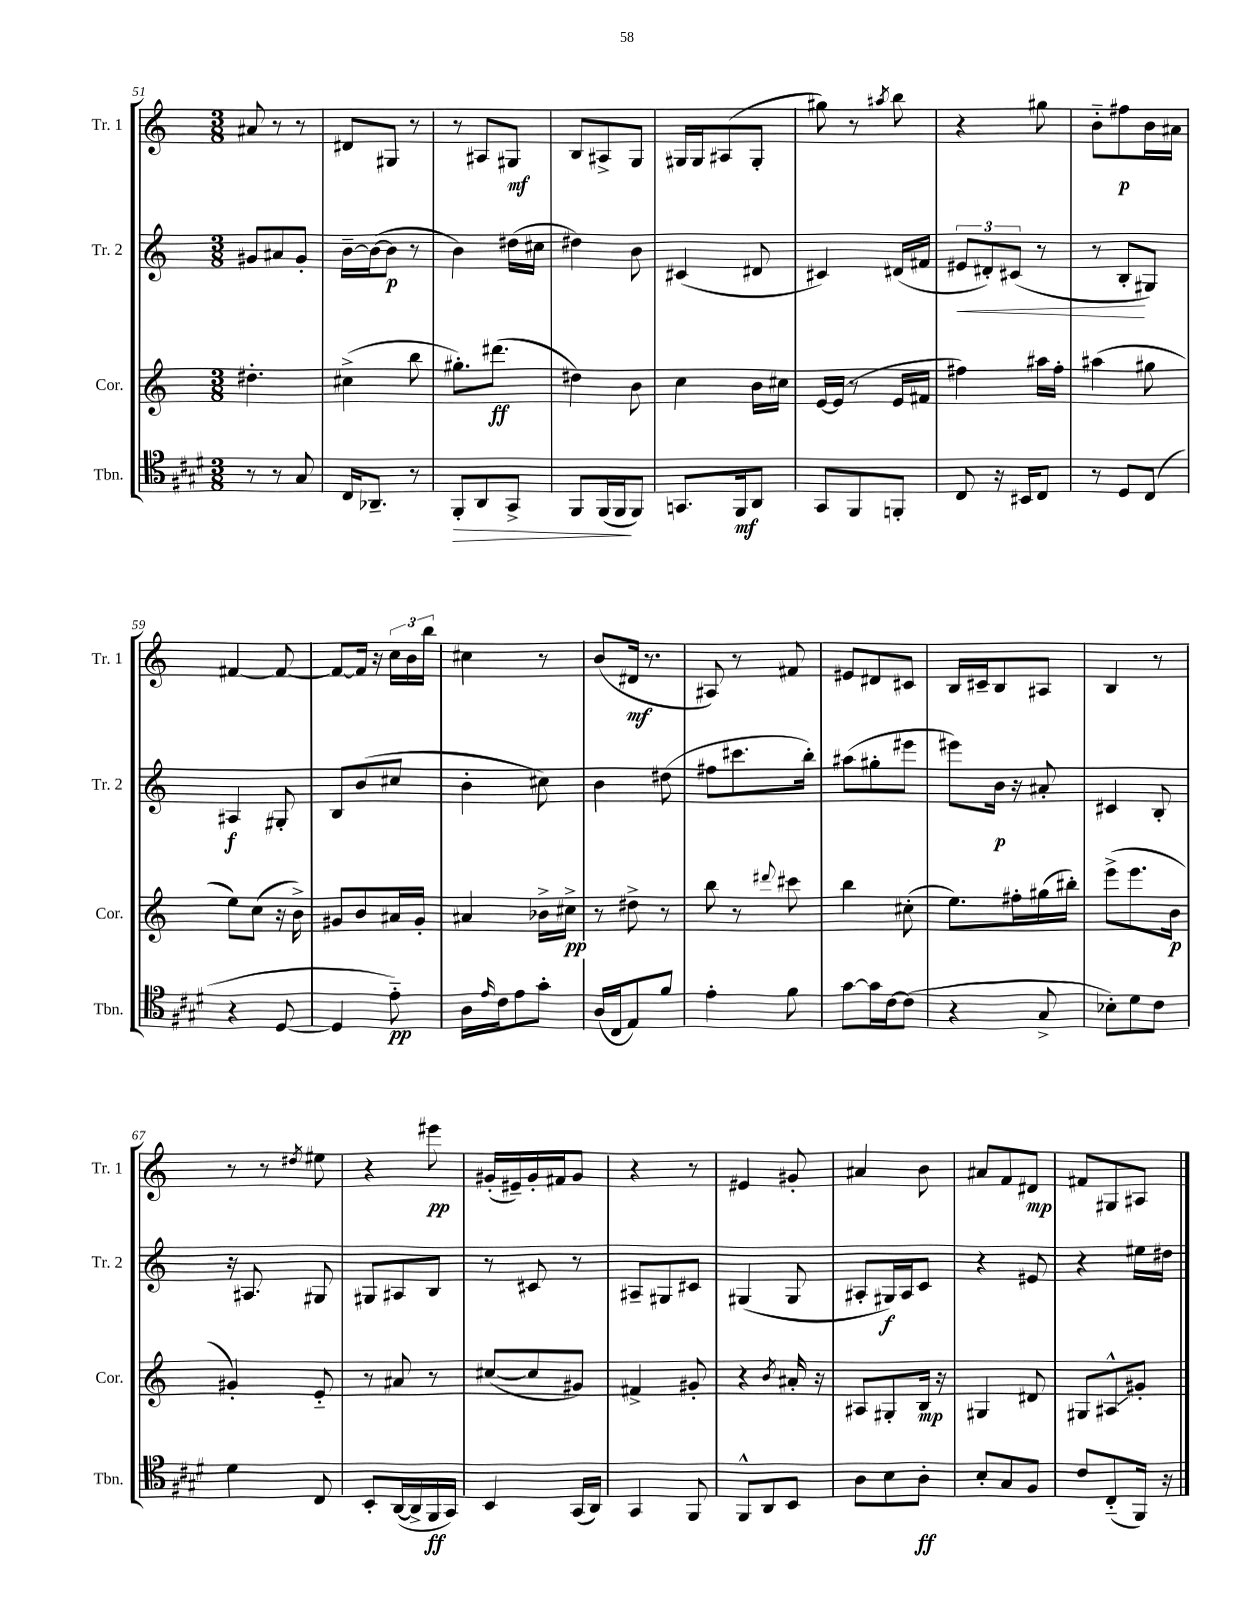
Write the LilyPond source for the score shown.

<<
\new StaffGroup <<
\new Staff = "s0" \with { instrumentName = "Tr. 1" shortInstrumentName = "Tr. 1" } {
    \clef treble \key c \major \numericTimeSignature \time 3/8
    ais'8 r8 r8 |
    dis'8 gis8 r8 |
    r8 ais8 gis8\mf |
    b8 ais8-> g8 |
    gis16 gis16 ais8( gis8-. |
    gis''8) r8 \acciaccatura { ais''8 } b''8 |
    r4 gis''8 |
    b'8-_ fis''8\p b'16 ais'16 |
    fis'4~ fis'8~ |
    fis'8~ fis'16 r16 \tuplet 3/2 { c''16 b'16 b''16 } |
    cis''4 r8 |
    b'8( dis'16\mf r8. |
    ais8) r8 fis'8 |
    eis'8 dis'8 cis'8 |
    b16 cis'16-- b8 ais8 |
    b4 r8 |
    r8 r8 \acciaccatura { dis''8 } eis''8 |
    r4 eis'''8\pp |
    gis'16-.( eis'16--) gis'16-. fis'16 gis'8 |
    r4 r8 |
    eis'4 gis'8-. |
    ais'4 b'8 |
    ais'8 f'8 dis'8\mp |
    fis'8 gis8 ais8 \bar "|." |
}
\new Staff = "s1" \with { instrumentName = "Tr. 2" shortInstrumentName = "Tr. 2" } {
    \clef treble \key c \major \numericTimeSignature \time 3/8
    gis'8 ais'8 gis'8-. |
    b'16~-- b'16~( b'8\p r8 |
    b'4) dis''16( cis''16 |
    dis''4) b'8 |
    cis'4( dis'8 |
    cis'4) dis'16( fis'16 |
    \tuplet 3/2 { eis'8\< dis'8-.) cis'8( } r8 |
    r8 b8-.\! gis8) |
    ais4\f gis8-. |
    b8 b'8( cis''8 |
    b'4-. cis''8) |
    b'4 dis''8( |
    fis''8 cis'''8. b''16-.) |
    ais''8( gis''8-. eis'''8 |
    eis'''8) b'16\p r16 ais'8-. |
    cis'4 b8-. |
    r16 ais8. gis8 |
    gis8 ais8 b8 |
    r8 cis'8 r8 |
    ais8-- gis8 cis'8 |
    gis4( gis8 |
    ais8-. gis16\f) ais16 c'8 |
    r4 eis'8 |
    r4 eis''16 dis''16 \bar "|." |
}
\new Staff = "s2" \with { instrumentName = "Cor." shortInstrumentName = "Cor." } {
    \clef treble \key c \major \numericTimeSignature \time 3/8
    dis''4.-. |
    cis''4->( b''8 |
    gis''8.-.) dis'''8.\ff( |
    dis''4) b'8 |
    c''4 b'16 cis''16 |
    e'16~ e'16( r8 e'16 fis'16 |
    fis''4) ais''16 fis''16-. |
    ais''4( gis''8 |
    e''8) c''8( r16 b'16->) |
    gis'8 b'8 ais'16 gis'16-. |
    ais'4 bes'16-> cis''16->\pp |
    r8 dis''8-> r8 |
    b''8 r8 \appoggiatura { dis'''8 } cis'''8 |
    b''4 cis''8-.( |
    e''8.) fis''16-. gis''16( bis''16-.) |
    e'''8->( e'''8. b'16\p |
    gis'4-.) e'8-_ |
    r8 ais'8 r8 |
    cis''8~( cis''8 gis'8) |
    fis'4-> gis'8-. |
    r4 \acciaccatura { b'8 } ais'16-. r16 |
    ais8 gis8-. b16\mp r16 |
    gis4 dis'8 |
    gis8 ais8-^\glissando gis'8-. \bar "|." |
}
\new Staff = "s3" \with { instrumentName = "Tbn." shortInstrumentName = "Tbn." } {
    \clef tenor \key e \major \numericTimeSignature \time 3/8
    r8 r8 gis8 |
    cis16 aes,8.-- r8 |
    fis,8-.\> a,8 gis,8-> |
    fis,8 fis,16( fis,16\! fis,8) |
    g,8. fis,16\mf a,8 |
    gis,8 fis,8 f,8-. |
    cis8 r16 bis,16 cis8 |
    r8 dis8 cis8( |
    r4 dis8~ |
    dis4 e'8-_\pp) |
    a16 \grace { e'16 } cis'16 e'8 gis'8-. |
    a16( cis16 e8) fis'8 |
    e'4-. fis'8 |
    gis'8~ gis'16 cis'16~ cis'8( |
    r4 gis8-> |
    bes8-.) dis'8 cis'8 |
    dis'4 cis8 |
    b,8-. a,16~( a,16-> fis,16\ff gis,16) |
    b,4 gis,16( a,16) |
    gis,4 fis,8 |
    fis,8-^ a,8 b,8 |
    a8 b8 a8-.\ff |
    b8-. gis8 fis8 |
    cis'8 cis8-_( fis,16) r16 \bar "|." |
}
>>
>>
\layout { \context { \Score currentBarNumber = #51 } }
